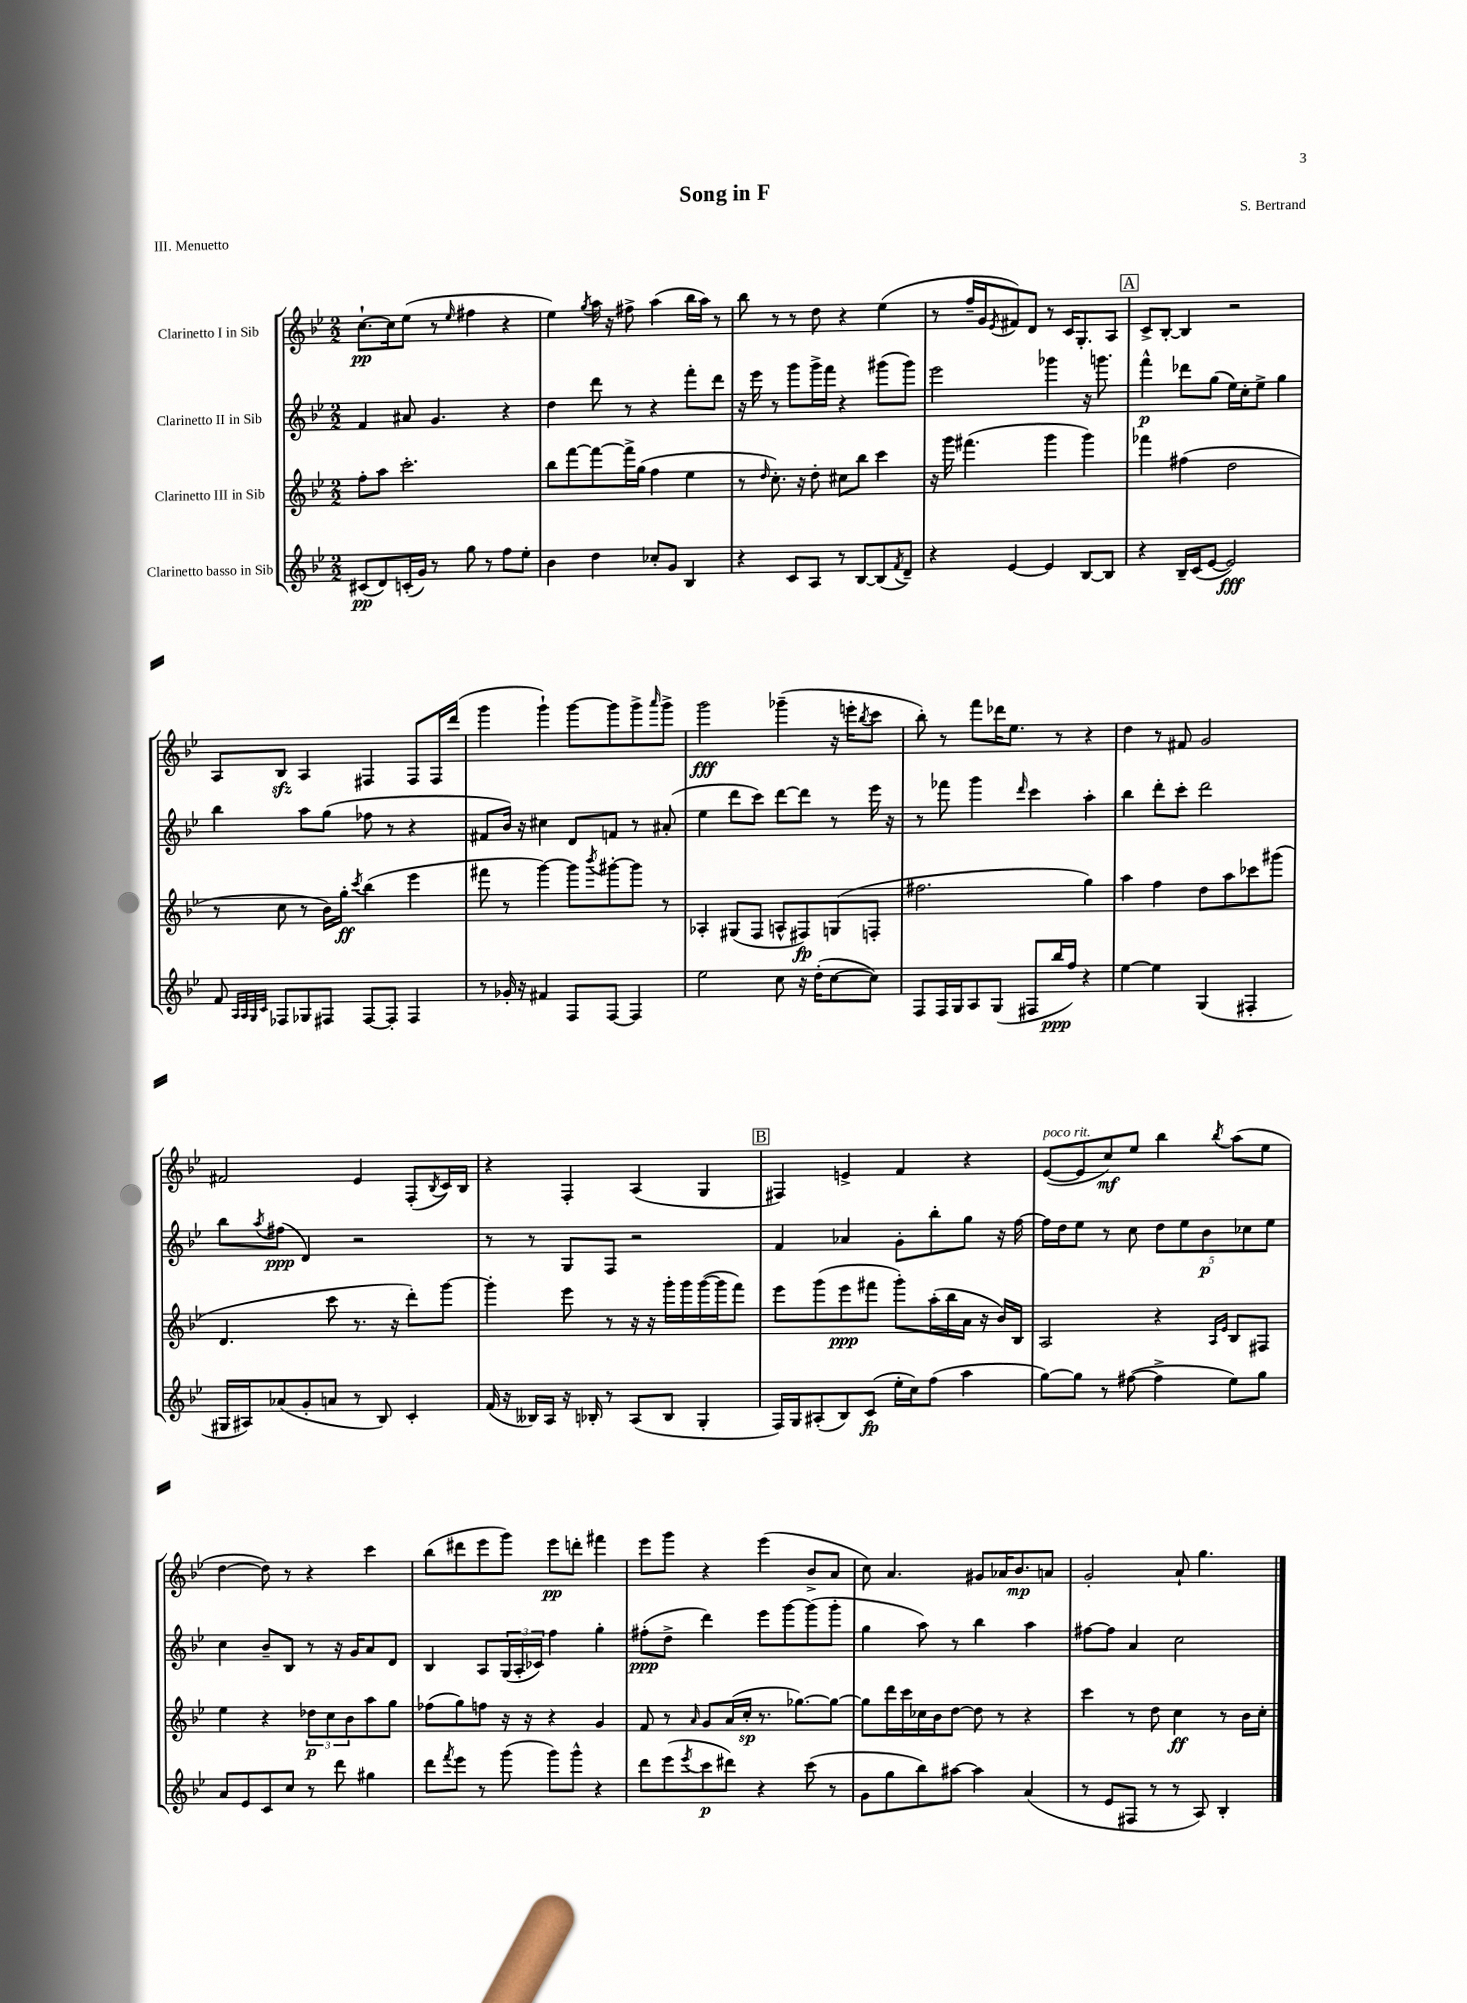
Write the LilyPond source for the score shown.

\header { title = "Song in F" composer = "S. Bertrand" piece = "III. Menuetto" }
<<
\new StaffGroup <<
\new Staff = "s0" \with { instrumentName = "Clarinetto I in Sib" } {
    \clef treble \key bes \major \numericTimeSignature \time 2/2
    c''8.~-!\pp c''16 ees''8( r8 \grace { ees''16 } fis''4 r4 |
    ees''4) \acciaccatura { g''8 } a''16 r16 fis''8-> a''4( bes''16 a''16) r8 |
    bes''8 r8 r8 d''8 r4 ees''4( |
    r8 f''16-- g'16 \acciaccatura { ees'8 } fis'8) d'8 r8 c'16 g8.-. a8 |
    \mark \markup { \box "A" } c'8-> bes8~-. bes4 r2 |
    a8 bes8\sfz a4 fis4 fis8 fis16 d'''16( |
    g'''4 g'''4-!) g'''8~ g'''8 g'''8-> \grace { a'''16 } g'''8-> |
    g'''2\fff ges'''4--( r16 e'''16-. \acciaccatura { bes''8 } c'''8 |
    bes''8-.) r8 f'''8 des'''16 ees''8. r8 r4 |
    d''4 r8 fis'8 g'2 |
    fis'2 ees'4 f8-.( \acciaccatura { bes8 } c'16) bes16 |
    r4 f4-. a4( g4 |
    \mark \markup { \box "B" } fis4) e'4-> f'4 r4 |
    ees'8~^\markup { \italic "poco rit." }( ees'8 c''8\mf) ees''8 bes''4 \acciaccatura { bes''8 } a''8( ees''8 |
    d''4~ d''8) r8 r4 c'''4 |
    bes''8( dis'''8 ees'''8 g'''8) ees'''8\pp d'''8-. fis'''4 |
    ees'''8 g'''8 r4 ees'''4( bes'8-> a'8 |
    c''8) a'4. gis'8 aes'16 bes'8.\mp a'8 |
    g'2-. a'8-! g''4. \bar "|." |
}
\new Staff = "s1" \with { instrumentName = "Clarinetto II in Sib" } {
    \clef treble \key bes \major \numericTimeSignature \time 2/2
    f'4 ais'8 g'4. r4 |
    d''4 d'''8 r8 r4 f'''8-. d'''8 |
    r16 ees'''16 r8 g'''8 g'''16-> f'''16 r4 gis'''8( gis'''8) |
    ees'''2 ges'''4 r16 g'''8. |
    \mark \markup { \box "A" } f'''4-^\p des'''8 g''8( ees''16) c''16-. ees''8-> g''4 |
    bes''4 a''8 g''8( fes''8 r8 r4 |
    fis'8 bes'16) r16 cis''4 d'8 f'8 r8 ais'8-.( |
    ees''4 d'''8 c'''8) d'''8~ d'''8 r8 ees'''16 r16 |
    r8 fes'''8 g'''4 \grace { d'''16 } c'''4 a''4-. |
    bes''4 d'''8-. c'''8-. d'''2 |
    bes''8 \acciaccatura { a''8 } fis''8\ppp( d'4) r2 |
    r8 r8 g8 f8 r2 |
    \mark \markup { \box "B" } f'4 aes'4 g'8-. bes''8-. g''8 r16 f''16~ |
    f''16 d''16 ees''8 r8 c''8 \tuplet 5/4 { d''8 ees''8 bes'8\p ces''8 ees''8 } |
    c''4 bes'8-- bes8 r8 r16 g'16 a'8 d'8 |
    bes4 a8 \tuplet 3/2 { g16( a16-. ces'16) } f''4 g''4-. |
    fis''8-.\ppp( d''8-> d'''4) ees'''8 g'''8~ g'''8( g'''8-. |
    g''4 a''8) r8 bes''4 a''4 |
    fis''8~ fis''8 a'4 c''2 \bar "|." |
}
\new Staff = "s2" \with { instrumentName = "Clarinetto III in Sib" } {
    \clef treble \key bes \major \numericTimeSignature \time 2/2
    f''8-. a''8 c'''2.-. |
    bes''8 f'''8~ f'''8~ f'''16-> g''16( f''4 ees''4 |
    r8 \grace { d''16 } c''8.-.) r16 d''8-. cis''8 bes''8 c'''4 |
    r16 g'''16 fis'''4.( g'''4 g'''4) |
    \mark \markup { \box "A" } fes'''4 fis''4( d''2 |
    r8 c''8 r8 bes'16) g''16-.\ff \acciaccatura { c'''8 } bes''4( ees'''4 |
    fis'''8 r8 g'''4~) g'''8 \acciaccatura { bes'''8 } gis'''8~-. gis'''8 r8 |
    aes4-. gis8( f8 a8-^ fis8\fp) g8( f8-. |
    fis''2. g''4) |
    a''4 f''4 d''8 a''8 ces'''8 gis'''8( |
    d'4. c'''8 r8. r16 d'''8-.) g'''8~ |
    g'''4-. ees'''8 r8 r16 r16 g'''16-. g'''16 g'''16~( g'''16 f'''8) |
    \mark \markup { \box "B" } ees'''8 g'''8( ees'''8\ppp fis'''8 g'''8-.) a''16-.( bes''16 a'16 r16 bes'16) bes16 |
    a2 r4 \grace { a16 ees'16 } bes8 fis8 |
    ees''4 r4 \tuplet 3/2 { des''8\p c''8 bes'8 } a''8 g''8 |
    fes''8( g''8) f''8 r16 r16 r4 g'4 |
    f'8 r8 \grace { a'16 } g'8 a'16( c''16-.\sp r8. ges''8.~) ges''8~ |
    ges''8 d'''16 c'''16 ces''16 bes'16 d''8~ d''8 r8 r4 |
    c'''4 r8 d''8 c''4\ff r8 bes'16 c''16-. \bar "|." |
}
\new Staff = "s3" \with { instrumentName = "Clarinetto basso in Sib" } {
    \clef treble \key bes \major \numericTimeSignature \time 2/2
    cis'8\pp( d'8) c'16-.( g'16) r8 g''8 r8 f''8 ees''8-. |
    bes'4 d''4 ces''8-. g'8 bes4 |
    r4 c'8 a8 r8 bes8~ bes8( \acciaccatura { f'8 } d'8--) |
    r4 ees'4~ ees'4 bes8~ bes8 |
    \mark \markup { \box "A" } r4 bes16-- c'16( ees'8~ ees'2\fff) |
    f'8 \grace { a32 a32 g32 c'32 } fes8 ges8 fis8 fis8~ fis8-. fis4 |
    r8 ges'16-. r16 fis'4 f8 f8~ f4 |
    ees''2 c''8 r16 d''16-.( c''8~ c''8) |
    f8 f16 g16 a8 g8( fis8 bes''16\ppp f''16) r4 |
    ees''4~ ees''4 g4( fis4-. |
    gis16 ais16) aes'8( g'8-. a'8 r8 bes8) c'4-. |
    f'16( r16 beses16) a16 r16 bes16-. r8 a8( bes8 g4-. |
    \mark \markup { \box "B" } f16) g16 ais8-.( bes8) c'8\fp( ees''16-. c''16) f''8( a''4 |
    g''8~) g''8 r8 fis''8~( fis''4-> ees''8) g''8 |
    a'8 ees'8 c'8 c''8 r8 d'''8 gis''4 |
    d'''8 \acciaccatura { f'''8 } ees'''8 r8 g'''8( g'''8) g'''8-^ r4 |
    d'''8 ees'''8( \acciaccatura { ees'''8 } c'''8\p dis'''8) r4 c'''8( r8 |
    g'8 g''8 bes''8) ais''8~ ais''4 a'4( |
    r8 ees'8 fis8 r8 r8 a8) bes4-. \bar "|." |
}
>>
>>
\layout { \context { \Score \remove "Bar_number_engraver" } }
